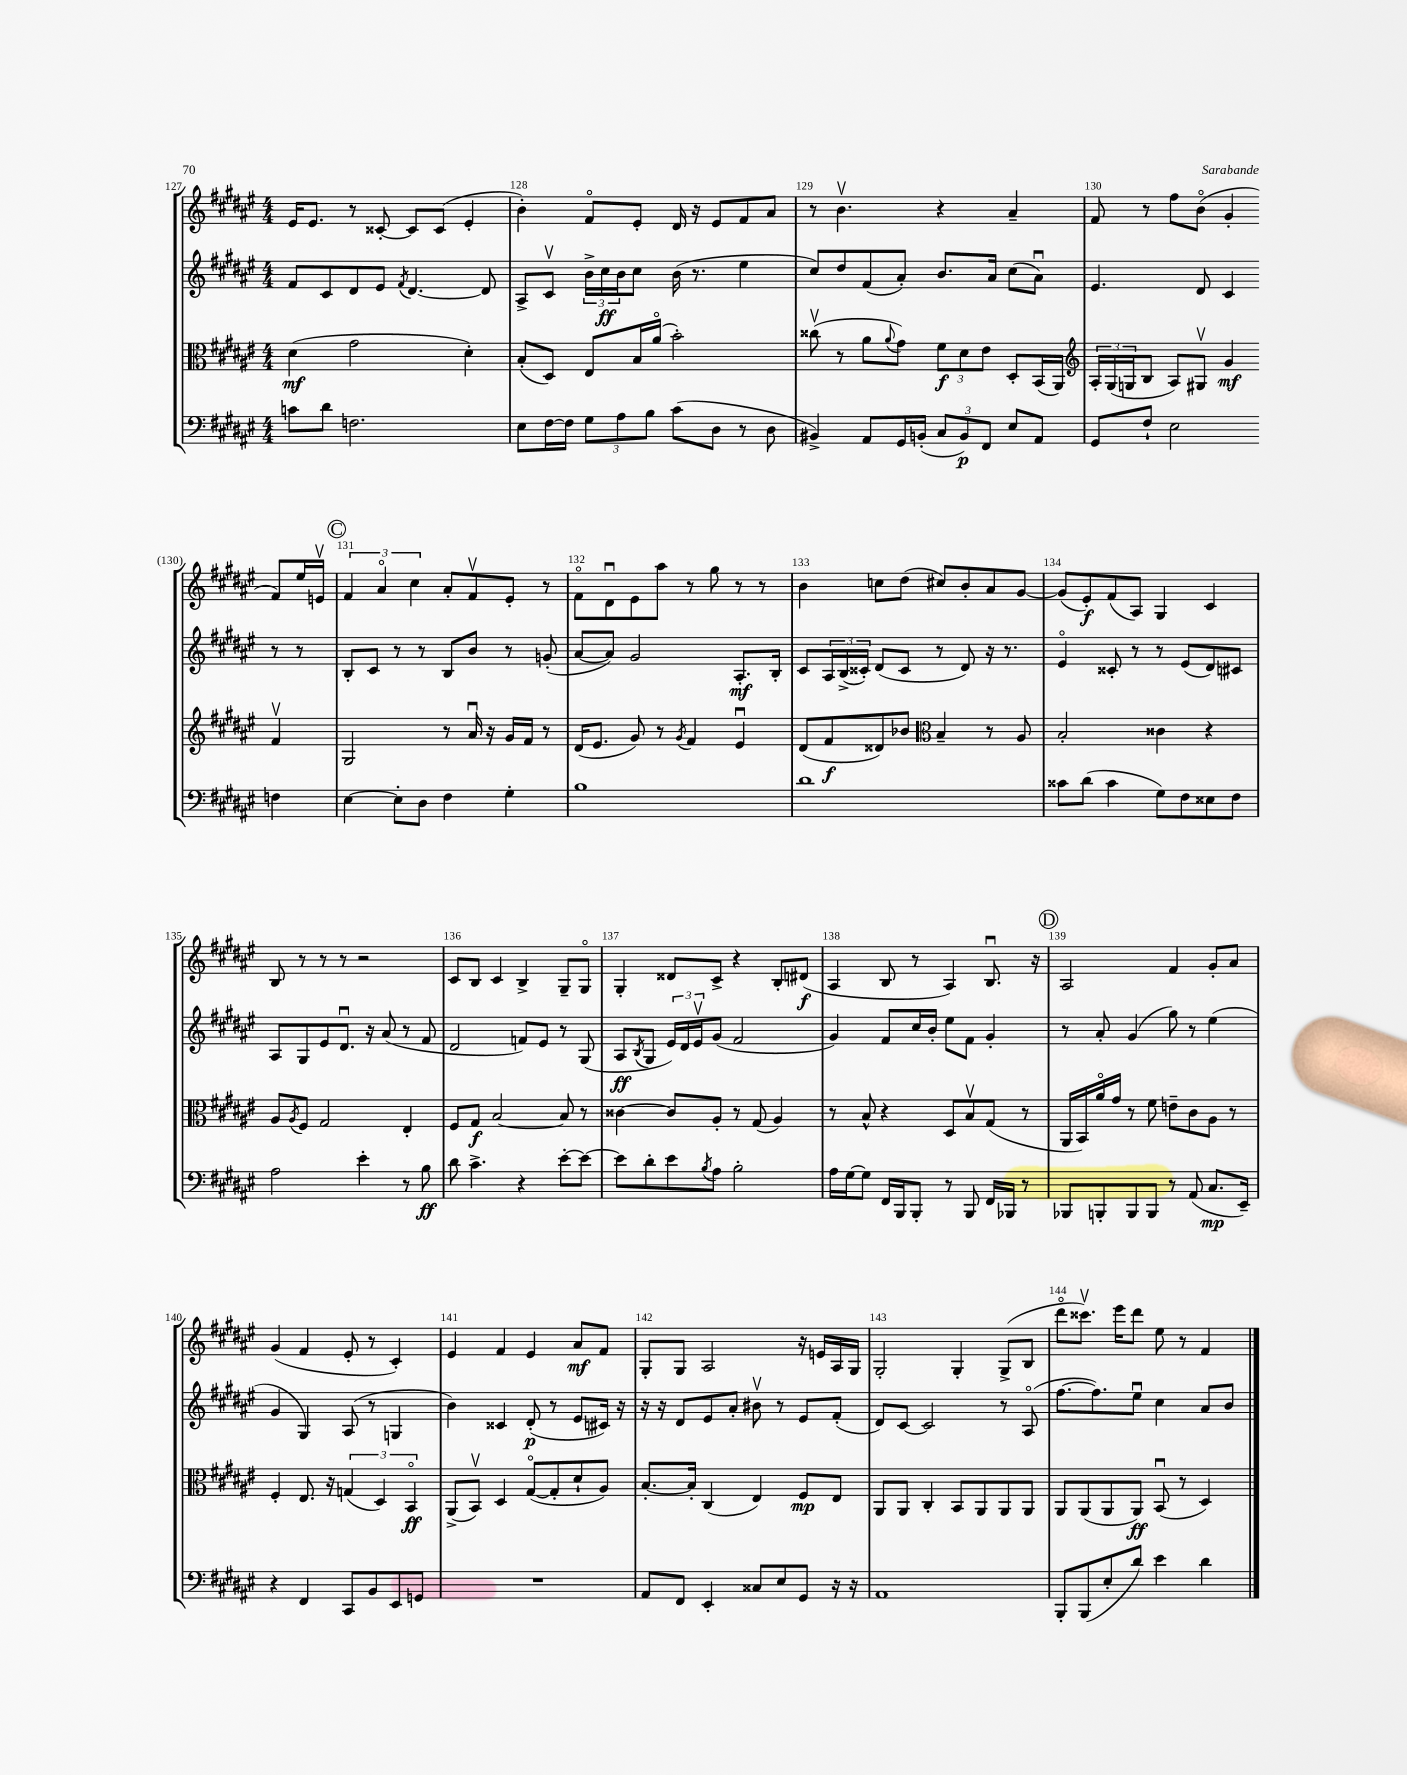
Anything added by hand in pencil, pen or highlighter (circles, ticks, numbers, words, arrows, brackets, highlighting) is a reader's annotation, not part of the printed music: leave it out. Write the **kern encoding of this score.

**kern	**kern	**kern	**kern
*staff4	*staff3	*staff2	*staff1
*clefF4	*clefC3	*clefG2	*clefG2
*k[f#c#g#d#a#e#]	*k[f#c#g#d#a#e#]	*k[f#c#g#d#a#e#]	*k[f#c#g#d#a#e#]
*M4/4	*M4/4	*M4/4	*M4/4
8c	(4d#	8f#	16e#
.	.	.	8.e#
8d#	.	8c#	.
2.F	2g#	8d#	8r
.	.	8e#	[8c##'
.	.	8qf#	.
.	.	[4.d#	8c##]
.	.	.	(8c##
.	4d#')	.	4e#'
.	.	8d#]	.
=	=	=	=
8E#	(8B'	8A#^	4b')
[16F#	8D#)	8c#v	.
16F#]	.	.	.
12G#	8E#	24b^	8f#o
.	.	24cc#	.
12A#	.	24b	.
.	16B	8cc#	8e#'
12B	.	.	.
.	(16a#o	.	.
(8c#	2b')	(16b	16d#
.	.	8.r	16r
8D#	.	.	8e#
8r	.	4ee#	8f#
8D#	.	.	8a#
=	=	=	=
4BB#^)	(8cc##v	8cc#)	8r
.	8r	8dd#	4.bv
8AA#	8a#	(8f#	.
.	8qqa#	.	.
16GG#	8g#)	8a#')	.
(16BB'	.	.	.
12C#	12f#	8.b	4r
12BB)	12d#	.	.
12FF#	12e#	.	.
.	.	16a#	.
8E#	8D#'	(8cc#	4a#~
8AA#	(16BB	8a#u)	.
.	16AA#)	.	.
=	=	=	=
*	*clefG2	*	*
8GG#	24A#'	4.e#	8f#
.	(24G#	.	.
.	24G	.	.
8F#`	8B	.	8r
2E#	8A#)	.	8ff#
.	8G#v	8d#	(8bo
.	4g#	4c#	4g#'
4F	4f#v	8r	8f#)
.	.	8r	16ee#
.	.	.	16ev
=	=	=	=
[4E#	2G#	8B'	6f#
.	.	8c#	.
.	.	.	6a#o
8E#']	.	8r	.
.	.	.	6cc#
8D#	.	8r	.
4F#	8r	8B	8a#'
.	16a#u	8b	8f#v
.	16r	.	.
4G#'	16g#	8r	8e#'
.	16f#	.	.
.	8r	(8g'	8r
=	=	=	=
1B	(16d#	[8a#	8f#o
.	8.e#	.	.
.	.	8a#])	8d#u
.	8g#)	2g#	8e#
.	8r	.	8aa#
.	8qg#	.	.
.	4f#	.	8r
.	.	.	8gg#
.	4e#u	8.A#'	8r
.	.	.	8r
.	.	16B'	.
=	=	=	=
1d#	(8d#	8c#	4b
.	8f#	24A#	.
.	.	(24B^	.
.	.	24c##')	.
.	8d##)	(8d#	8cc
.	8b-	8c##	(8dd#
*	*clefC3	*	*
.	4B~	8r	8cc#)
.	.	8d#)	8b'
.	8r	16r	8a#
.	.	8.r	.
.	8A#	.	[8g#
=	=	=	=
8c##	2B'	4e#o	(8g#]
(8d#	.	.	8e#')
4c##	.	8c##'	(8f#
.	.	8r	8A#)
8G#)	4c##	8r	4G#
8F#	.	(8e#	.
8E##	4r	8d#)	4c#
8F#	.	8c#	.
=	=	=	=
2A#	8A#	8A#	8B
.	8qA#	.	.
.	8F#	8G#	8r
.	2G#	8e#	8r
.	.	8.d#u	8r
4e#'	.	.	2r
.	.	16r	.
.	.	(8a#	.
8r	4E#'	8r	.
8B	.	8f#	.
=	=	=	=
8d#	8F#	2d#	8c#
4.c#^	8G#	.	8B
.	[2B	.	4c#
4r	.	8f)	4B^
.	.	8e#	.
[8e#'	8B]	8r	8G#~
8e#_	8r	(8G#	8G#o
=	=	=	=
8e#]	[4c##	8A#	4G#'
.	.	8qB	.
8d#'	.	8G#	.
8e#	8c##]	24e#)	8d##
.	.	24d#	.
.	.	24e#v	.
8qB	.	.	.
8A#	8A#'	(8g#	8c#^
2B'	8r	2f#	4r
.	(8G#	.	.
.	4A#)	.	8B'
.	.	.	(8d#
=	=	=	=
16A#	8r	4g#)	4A#
[16G#	.	.	.
8G#]	8B^^	.	.
16FF#	4r	8f#	8B
16BBB	.	.	.
8BBB'	.	16cc#	8r
.	.	16b'	.
8r	8D#	8ee#	4A#)
8BBB	8Bv	8f#	.
16FF#	(8G#	4g#'	8.Bu
16BBB-	.	.	.
8r	8r	.	.
.	.	.	16r
=	=	=	=
8BBB-	16AA#	8r	2A#
.	16BB)	.	.
8BBB'	16a#o	8a#'	.
.	16g#	.	.
8BBB	8r	(4g#	.
8BBB	8f#	.	.
8r	8e~	8gg#)	4f#
(8AA#	8c#	8r	.
8.C#	8A#	(4ee#	8g#'
.	8r	.	8a#
16EE#~)	.	.	.
=	=	=	=
4r	4F#'	4g#	(4g#
4FF#	8.E#	4G#)	4f#
.	16r	.	.
8CC#	(6G	(8A#	8e#'
8BB	.	8r	8r
.	6D#)	.	.
8EE#	.	4G	4c#')
.	6BBo	.	.
8GG	.	.	.
=	=	=	=
1r	(8AA#^	4b)	4e#
.	8BBv)	.	.
.	4D#	4c##	4f#
.	([8G#o	(8d#'	4e#
.	8G#']	8r	.
.	8d#`	8e#	8a#
.	8A#)	16c#)	8f#
.	.	16r	.
=	=	=	=
8AA#	[8.B'	16r	8G#'
.	.	16r	.
8FF#	.	8d#	8G#
.	16B']	.	.
4EE#'	(4C#	8e#	2A#
.	.	8a#'	.
8C##	4E#)	8b#v	.
8E#	.	8r	.
8GG#	8F#	8e#	16r
.	.	.	16e
16r	8E#	(8f#'	16A#
16r	.	.	16G#
=	=	=	=
1AA#	8AA#	8d#)	2G#'
.	8AA#	[8c#	.
.	4C#'	2c#]	.
.	8BB	.	4G#'
.	8AA#	.	.
.	8AA#	8r	(8G#^
.	8AA#	(8A#o	8B
=	=	=	=
8BBB'	8AA#	[8.ff#	8ddd#o
(8BBB	(8AA#	.	8.ccc##v)
.	.	8.ff#])	.
8E#'	8AA#	.	.
.	.	.	16eee#
8d#)	8AA#)	8ee#u	8ddd#
4e#	(8BBu	4cc#	8ee#
.	8r	.	8r
4d#	4D#)	8a#	4f#
.	.	8b	.
==	==	==	==
*-	*-	*-	*-
